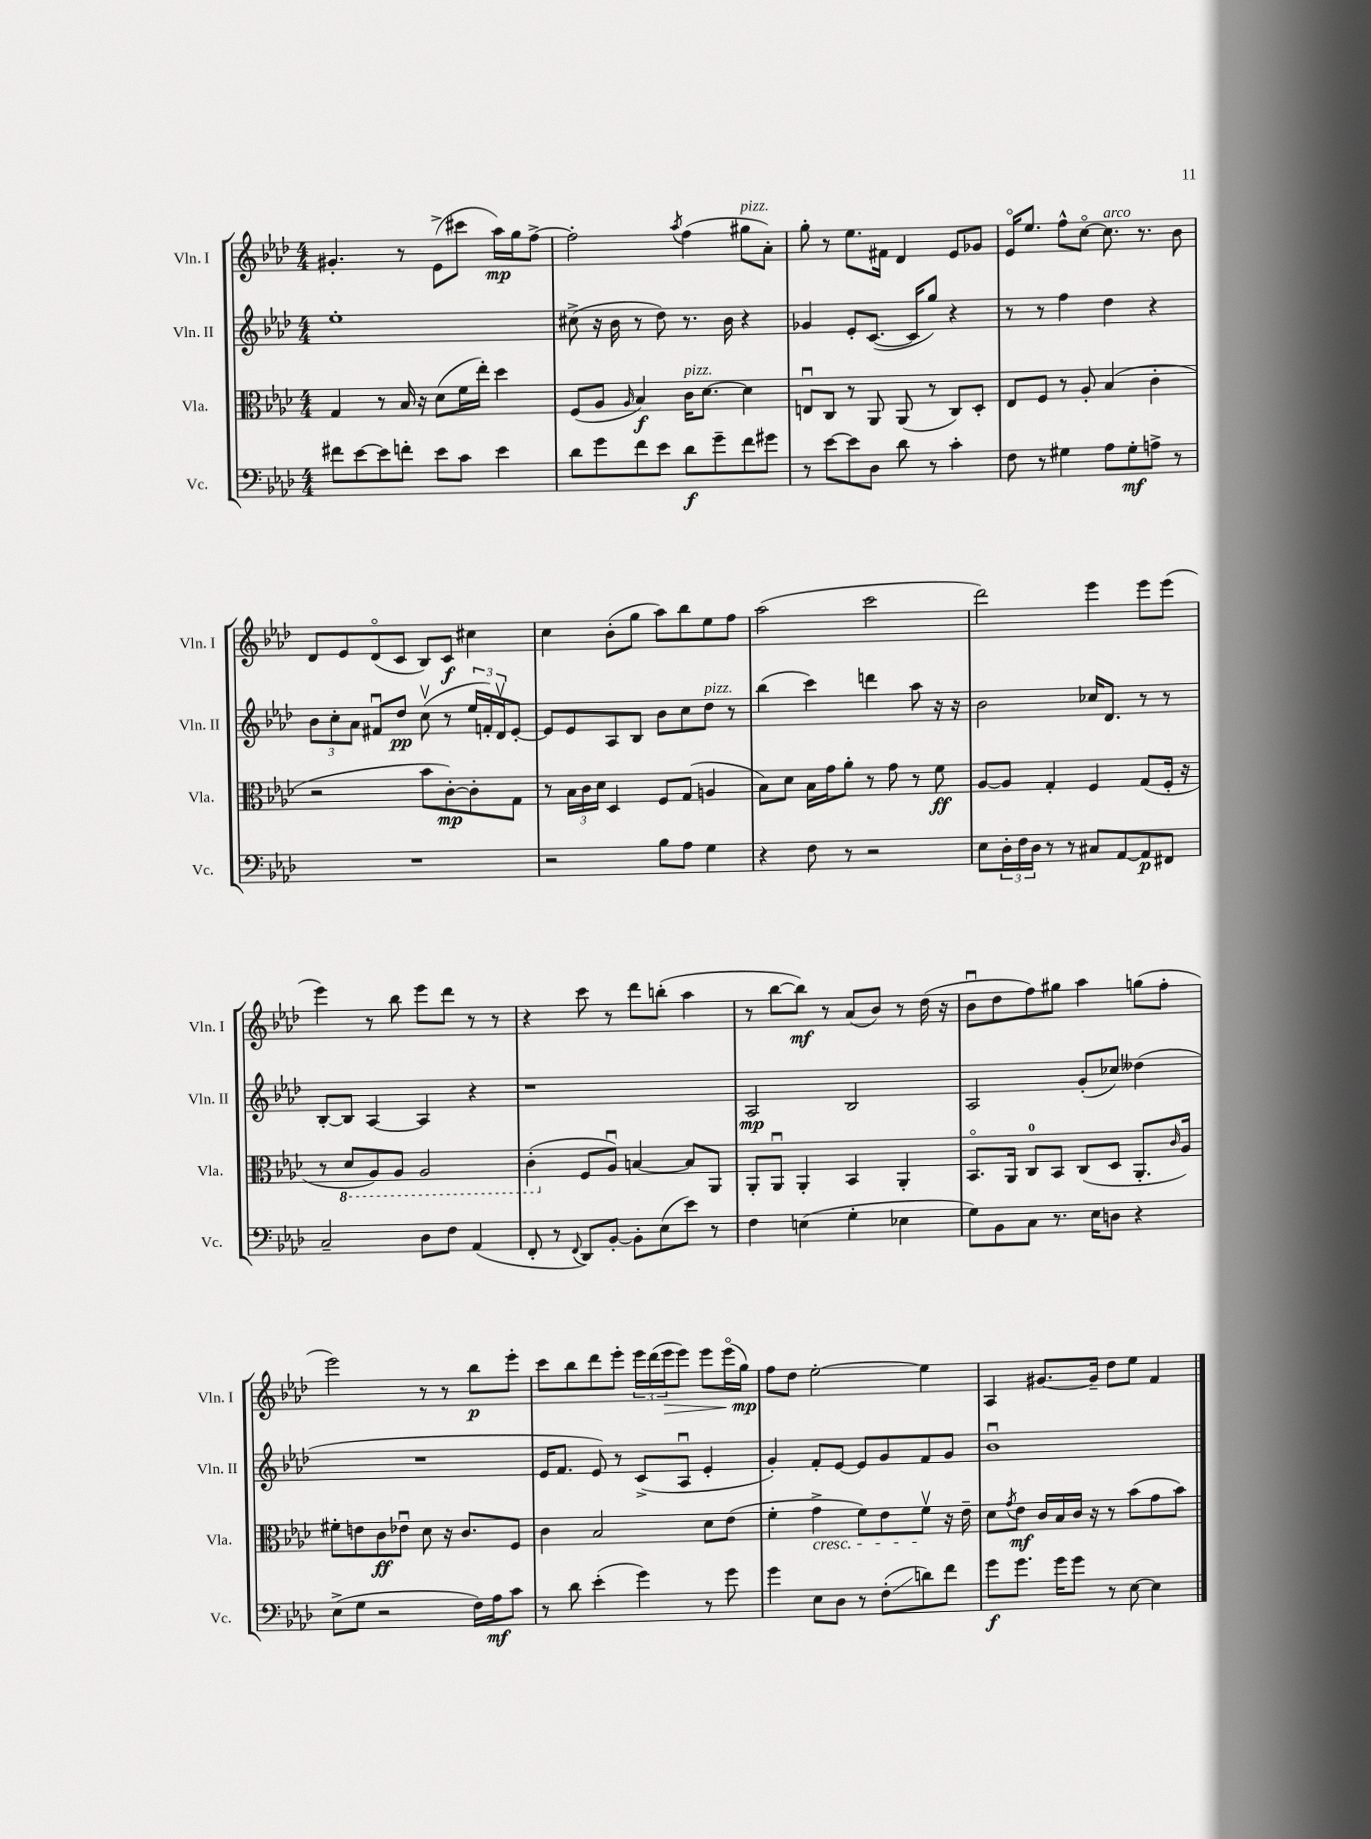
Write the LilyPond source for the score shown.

<<
\new StaffGroup <<
\new Staff = "s0" \with { instrumentName = "Vln. I" shortInstrumentName = "Vln. I" } {
    \clef treble \key aes \major \numericTimeSignature \time 4/4
    gis'4.-. r8 ees'8->( cis'''8 aes''16\mp) g''16 f''8~-> |
    f''2-. \acciaccatura { aes''8 } f''4( gis''8^\markup { \italic "pizz." } aes'8-.) |
    g''8-. r8 ees''8. fis'16 des'4 ees'8 ges'8 |
    ees'16\flageolet ees''8. f''8-^ c''8~\flageolet c''8.^\markup { \italic "arco" } r8. bes'8 |
    des'8 ees'8 des'8\flageolet( c'8 bes8) c'8\f cis''4 |
    c''4 bes'8-.( g''8 aes''8) bes''8 ees''8 f''8 |
    aes''2( c'''2 |
    des'''2) ees'''4 ees'''8 ees'''8( |
    ees'''4) r8 bes''8 ees'''8 des'''8 r8 r8 |
    r4 c'''8 r8 des'''8 b''8-.( aes''4 |
    r8 bes''8~ bes''8\mf) r8 aes'8( bes'8) r8 des''16( r16 |
    bes'8\downbow des''8 f''8) gis''8 aes''4 g''8( f''8-. |
    ees'''2) r8 r8 bes''8\p ees'''8-. |
    c'''8 bes''8 des'''8 ees'''8-. \tuplet 3/2 { ees'''16 des'''16( ees'''16\> } ees'''8) ees'''8 ees'''16\flageolet( g''16\mp\!) |
    f''8 des''8 ees''2~-. ees''4 |
    aes4 gis'8.~ gis'16-- des''8 ees''8 f'4 \bar "|." |
}
\new Staff = "s1" \with { instrumentName = "Vln. II" shortInstrumentName = "Vln. II" } {
    \clef treble \key aes \major \numericTimeSignature \time 4/4
    ees''1-. |
    cis''8->( r16 bes'16 r8 des''8) r8. bes'16 r4 |
    ges'4 ees'8-. c'8.~( c'16 g''8) r4 |
    r8 r8 f''4 des''4 r4 |
    \tuplet 3/2 { bes'8 c''8-. aes'8 } fis'8\downbow des''8\pp c''8\upbow( r8 \tuplet 3/2 { ees''16 f'16-.) des'16\upbow } ees'8~-. |
    ees'8 ees'8 aes8 bes8 bes'8 c''8 des''8^\markup { \italic "pizz." } r8 |
    bes''4( c'''4) d'''4 aes''8 r16 r16 |
    bes'2 ces''16 des'8. r8 r8 |
    bes8~-. bes8 aes4~ aes4 r4 |
    r1 |
    aes2\mp bes2 |
    aes2 g'8-.( ces''8) deses''4( |
    R1 |
    ees'16 f'8. ees'8) r8 c'8->( aes8\downbow ees'4-. |
    g'4-.) f'8-. ees'8~ ees'8 g'8 f'8 g'8 |
    bes'1\downbow \bar "|." |
}
\new Staff = "s2" \with { instrumentName = "Vla." shortInstrumentName = "Vla." } {
    \clef alto \key aes \major \numericTimeSignature \time 4/4
    g4 r8 bes16 r16 des'8( f'16 ees''16-.) des''4 |
    f8( aes8 \grace { aes16 } bes4\f) c'16^\markup { \italic "pizz." } des'8.~ des'4 |
    e8\downbow c8 r8 aes,8 aes,8( r8 c8) des8-. |
    ees8 f8 r8 aes8-. bes4( c'4-. |
    r2 bes'8 c'8~-.\mp) c'8-. g8 |
    r8 \tuplet 3/2 { bes16 c'16 des'16 } des4 f8 g8( a4 |
    bes8) des'8 bes16 g'16 aes'8-. r8 g'8 r8 f'8\ff |
    aes8~ aes8 g4-. f4 g8( f16-. r16 |
    r8 \ottava #-1 des8 aes,8) aes,8 aes,2 |
    c4-.( \ottava #0 f8 aes8\downbow) b4~ b8 aes,8 |
    aes,8-. aes,8\downbow aes,4-. bes,4 aes,4-. |
    bes,8.\flageolet aes,16 c8-0 bes,8 c8( des8 aes,8.-. \grace { c'16 } aes16) |
    fis'8-. e'8 c'8\ff ees'8\downbow des'8 r16 c'8. f8 |
    c'4 bes2 des'8 ees'8( |
    f'4-. g'4->\cresc f'8) ees'8 f'8\upbow\! r16 ees'16-- |
    des'8 \acciaccatura { g'8 } ees'8\mf c'16 bes16 c'16 r16 r8 bes'8( g'8 bes'8) \bar "|." |
}
\new Staff = "s3" \with { instrumentName = "Vc." shortInstrumentName = "Vc." } {
    \clef bass \key aes \major \numericTimeSignature \time 4/4
    fis'8 ees'8~ ees'8 f'8-. ees'8 c'8 ees'4 |
    des'8 g'8 f'8 ees'8 des'8\f g'8-- f'8 gis'8 |
    r8 ees'8~ ees'8 des8 des'8 r8 c'4-. |
    f8 r8 gis4 aes8 gis8-.\mf a8-> r8 |
    R1 |
    r2 bes8 aes8 g4 |
    r4 f8 r8 r2 |
    ees8 \tuplet 3/2 { des16-. f16 des16 } r8 r8 cis8 aes,8~ aes,8\p fis,8 |
    c2-- des8 f8 aes,4( |
    f,8-. r8 \appoggiatura { f,8 } des,8) bes,8~-. bes,8-. ees8( ees'8) r8 |
    f4 e4( g4-. ees4 |
    g8) bes,8 c8 r8. ees16 d8 r4 |
    ees8->( g8 r2 f16) aes16\mf c'8 |
    r8 des'8 ees'4-.( g'4) r8 g'8 |
    g'4 ees8 des8 r8 f8-.\glissando( d'8) f'8 |
    g'8\f g'8. g'16 g'8 r8 ees8~ ees4 \bar "|." |
}
>>
>>
\layout { \context { \Score \remove "Bar_number_engraver" } }
